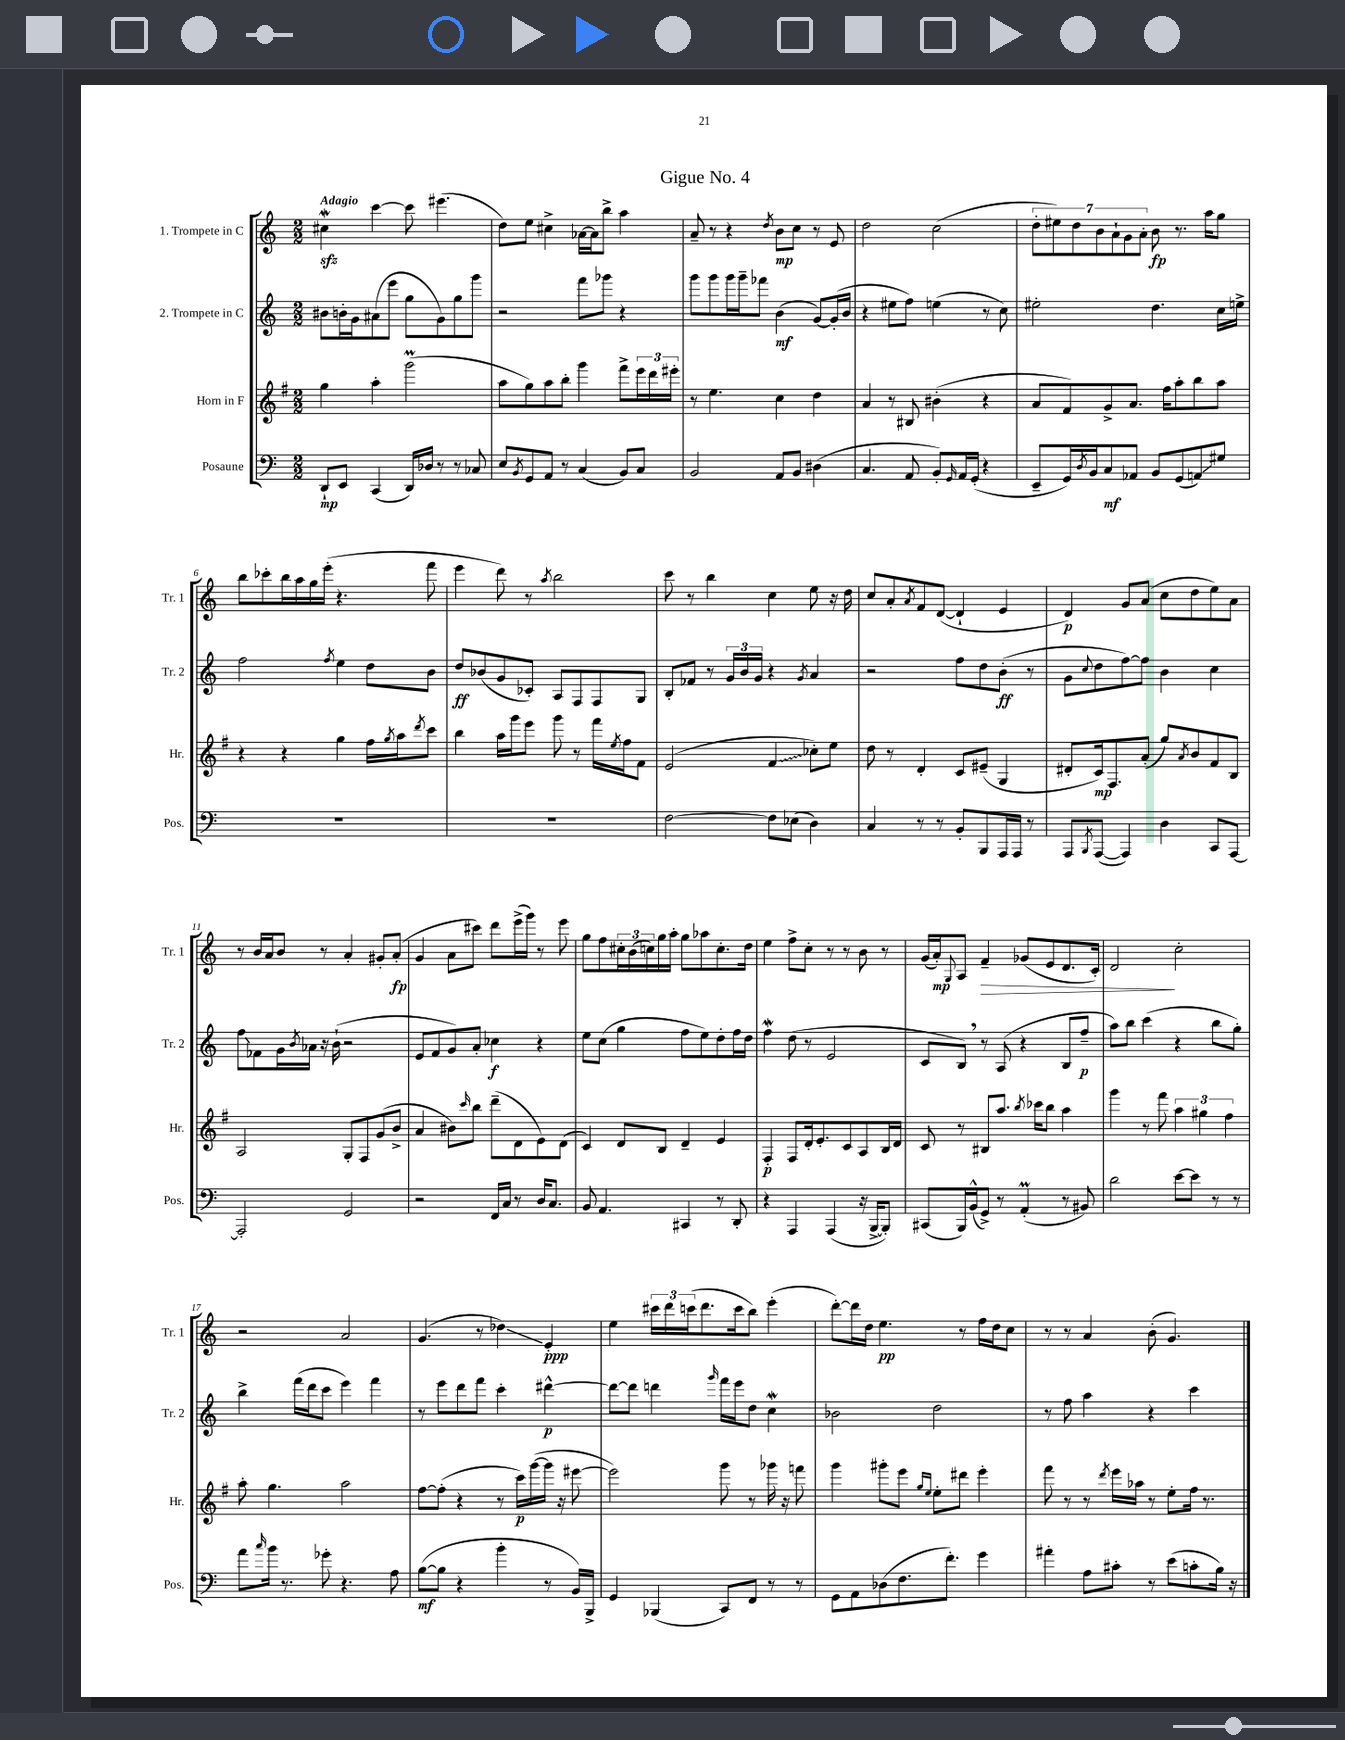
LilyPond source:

\header { title = "Gigue No. 4" }
<<
\new StaffGroup <<
\new Staff = "s0" \with { instrumentName = "1. Trompete in C" shortInstrumentName = "Tr. 1" } {
    \clef treble \key c \major \numericTimeSignature \time 2/2 \tempo "Adagio"
    cis''4\mordent\sfz c'''4~ c'''8 eis'''4.( |
    d''8) e''8 cis''4-> aes'16~ aes'16 b''8-> a''4 |
    a'8-- r8 r4 \acciaccatura { d''8 } b'8\mp c''8 r8 e'8 |
    d''2 c''2( |
    \tuplet 7/4 { d''8-. eis''8) d''8 b'8 a'8-! g'8 a'8-. } b'8\fp r8. a''16 g''8 |
    b''8 ces'''8-. b''16 a''16 g''16 e'''16-.( r4. f'''8 |
    e'''4 d'''8) r8 \acciaccatura { a''8 } b''2 |
    c'''8 r8 b''4 c''4 e''8 r16 d''16 |
    c''8 a'8-. \acciaccatura { a'8 } f'8 d'8~( d'4-! e'4 |
    d'4\p) g'8 a'8( c''8 d''8 e''8) a'8 |
    r8 b'16 a'16 b'8 r8 a'4-. gis'8-. a'8-.\fp( |
    g'4 a'8 cis'''8) d'''8 e'''16->( g'''16) r8 e'''8 |
    g''8 f''8 \tuplet 3/2 { cis''16-. b'16( c''16) } g''16 a''16-. g''8 aes''8 c''8.-. d''16 |
    e''4 f''8-> c''8-. r8 r8 b'8 r8 |
    g'16( a'16-.\mp) \appoggiatura { g8 } a8 f'4--\> ges'8( e'8 d'8. c'16-.) |
    d'2\! c''2-. |
    r2 a'2 |
    g'4.( r8 des''4\glissando) e'4-.\ppp |
    e''4 \tuplet 3/2 { cis'''16 d'''16 c'''16( } d'''8. c'''16 b''8) e'''4-.( |
    d'''8~-.) d'''16 d''16 e''4.\pp r8 f''16 d''16 c''8 |
    r8 r8 a'4 b'8-.( g'4.) \bar "|." |
}
\new Staff = "s1" \with { instrumentName = "2. Trompete in C" shortInstrumentName = "Tr. 2" } {
    \clef treble \key c \major \numericTimeSignature \time 2/2
    bis'8 b'16-. g'16 ais'8( e'''8 g''8 g'8) g''8 g'''8 |
    r2 f'''8 ges'''8 r4 |
    g'''8 g'''8 g'''16 g'''16-- fes'''8 b'4\mf( g'8~) g'16-.( b'16 |
    r4 eis''8 f''8) e''4( r8 c''8) |
    eis''2-. d''4. c''16 e''16-> |
    f''2 \acciaccatura { f''8 } e''4 d''8 b'8 |
    d''8\ff bes'8( g'8 ces'8-.) a8 f8 f8 g8 |
    b8-. fes'8 r8 \tuplet 3/2 { g'16 b'16 g'16 } r4 \acciaccatura { g'8 } a'4 |
    r2 f''8 d''8 b'8-.\ff( r8 |
    g'8 \appoggiatura { c''8 } d''8 f''8~) f''8 b'4 c''4 |
    f''8\glissando fes'8 g'16 \acciaccatura { b'8 } aes'16 r16 b'16-!( r2 |
    e'8 f'8 g'8) a'8-. ces''4\f r4 |
    e''8 c''8( g''4 f''8 e''8) d''8-. f''16 d''16 |
    f''4\mordent d''8( r8 e'2 |
    c'8 b8) \breathe r8 a8( r4 b8 f''8--\p |
    a''8) b''8 c'''4( r4 b''8 g''8-.) |
    b''4-> f'''16( d'''16 c'''8 e'''4) f'''4 |
    r8 e'''8 d'''8 f'''8 c'''4-. dis'''4~-^\p |
    dis'''8~ dis'''8 d'''4 \grace { g'''16 } f'''16 e'''16 d''8 c''4\mordent |
    bes'2 d''2 |
    r8 f''8 a''4 r4 c'''4 \bar "|." |
}
\new Staff = "s2" \with { instrumentName = "Horn in F" shortInstrumentName = "Hr." } {
    \clef treble \key g \major \numericTimeSignature \time 2/2
    g''4 a''4-. g'''2\prall( |
    a''8 g''8) a''8 b''8-. g'''4 fis'''8-> \tuplet 3/2 { e'''16 d'''16 eis'''16-. } |
    r8 e''4. c''4 d''4 |
    a'4 r8 bis8 bis'4-.( r4 |
    a'8 fis'8) g'8-> a'8. fis''16 a''8-. b''8 a''8 |
    r4 r4 g''4 fis''16 \acciaccatura { g''8 } a''16 \acciaccatura { d'''8 } c'''8 |
    b''4 a''16 g'''16 e'''8 g'''8 r8 fis'''16 \acciaccatura { e''8 } fis''16 fis'8 |
    e'2( \once \override Glissando.style = #'zigzag fis'4\glissando ces''8-.) e''8 |
    d''8 r8 d'4-. c'8 eis'8--( g4 |
    dis'8-. c'16\mp) fis8. a'8-.( g''8) \acciaccatura { a'8 } b'8 fis'8 b8 |
    a2 g8-. fis8 g'8( b'8-> |
    a'4 bis'8) \grace { c'''16 } b''8 d'''8--( d'8 e'8) d'8( |
    c'4) d'8 b8 d'4-- e'4 |
    fis4-.\p fis8 d'16-. e'8.-. c'8 a8 b16 d'16 |
    c'8 r8 bis8 a''8. \acciaccatura { b''8 } ces'''16 b''8 a''4 |
    g'''4 r8 fis'''8 \tuplet 3/2 { a''4 gis''4 fis''4 } |
    a''8-. g''4. a''2 |
    fis''8~ fis''8-.( r4 r8 c'''16\p) g'''16~( g'''16 r16 eis'''8~ |
    eis'''2) g'''8 r8 ges'''16 r16 f'''8 |
    g'''4 gis'''8-. e'''8 \grace { g''16 e''16 } e''8-. dis'''8 e'''4-. |
    fis'''8 r8 r8 \acciaccatura { d'''8 } e'''16 aes''16 r8 e''8-. fis''16 r8. \bar "|." |
}
\new Staff = "s3" \with { instrumentName = "Posaune" shortInstrumentName = "Pos." } {
    \clef bass \key c \major \numericTimeSignature \time 2/2
    d,8-!\mp e,8 c,4( d,16) des16 r8 r8 ces8 |
    e8 \acciaccatura { b,8 } g,8 a,8 r8 c4( b,8) c8 |
    b,2 a,8 b,8 dis4( |
    c4. a,8 b,8-.) \grace { g,16 } a,16 g,16-.( r4 |
    e,8-- g,16) \acciaccatura { d8 } b,16 c8\mf aes,8 b,8 g,8( a,8\glissando) gis8 |
    R1 |
    R1 |
    f2~ f8 ees8( d4) |
    c4 r8 r8 b,8-. b,,8 a,,16 a,,16 r8 |
    a,,8 \acciaccatura { b,,8 } a,,8~( a,,4) d4 c,8 a,,8~ |
    a,,2-. g,2 |
    r2 f,16 c16 r8 d16 c8. |
    b,8 a,4. cis,4 r8 d,8-. |
    r4 a,,4 a,,4( r16 b,,16~-> b,,8-.) |
    cis,8( b,,16) b,16-^( g,8->) r8 a,4-.\prall( r8 bis,8) |
    d'2 e'8~ e'8 r8 r8 |
    a'8 \grace { c''16 } b'16 r8. ges'8-. r4. a8 |
    b8~\mf( b8 r4 b'4-. r8 b,16) b,,16-> |
    g,4 bes,,4( c,8) f,8 r8 r8 |
    g,8 a,8 des8( f8. f'8.-.) g'4 |
    ais'4-. a8 cis'8-. r8 e'8( c'8-. b16) r16 \bar "|." |
}
>>
>>
